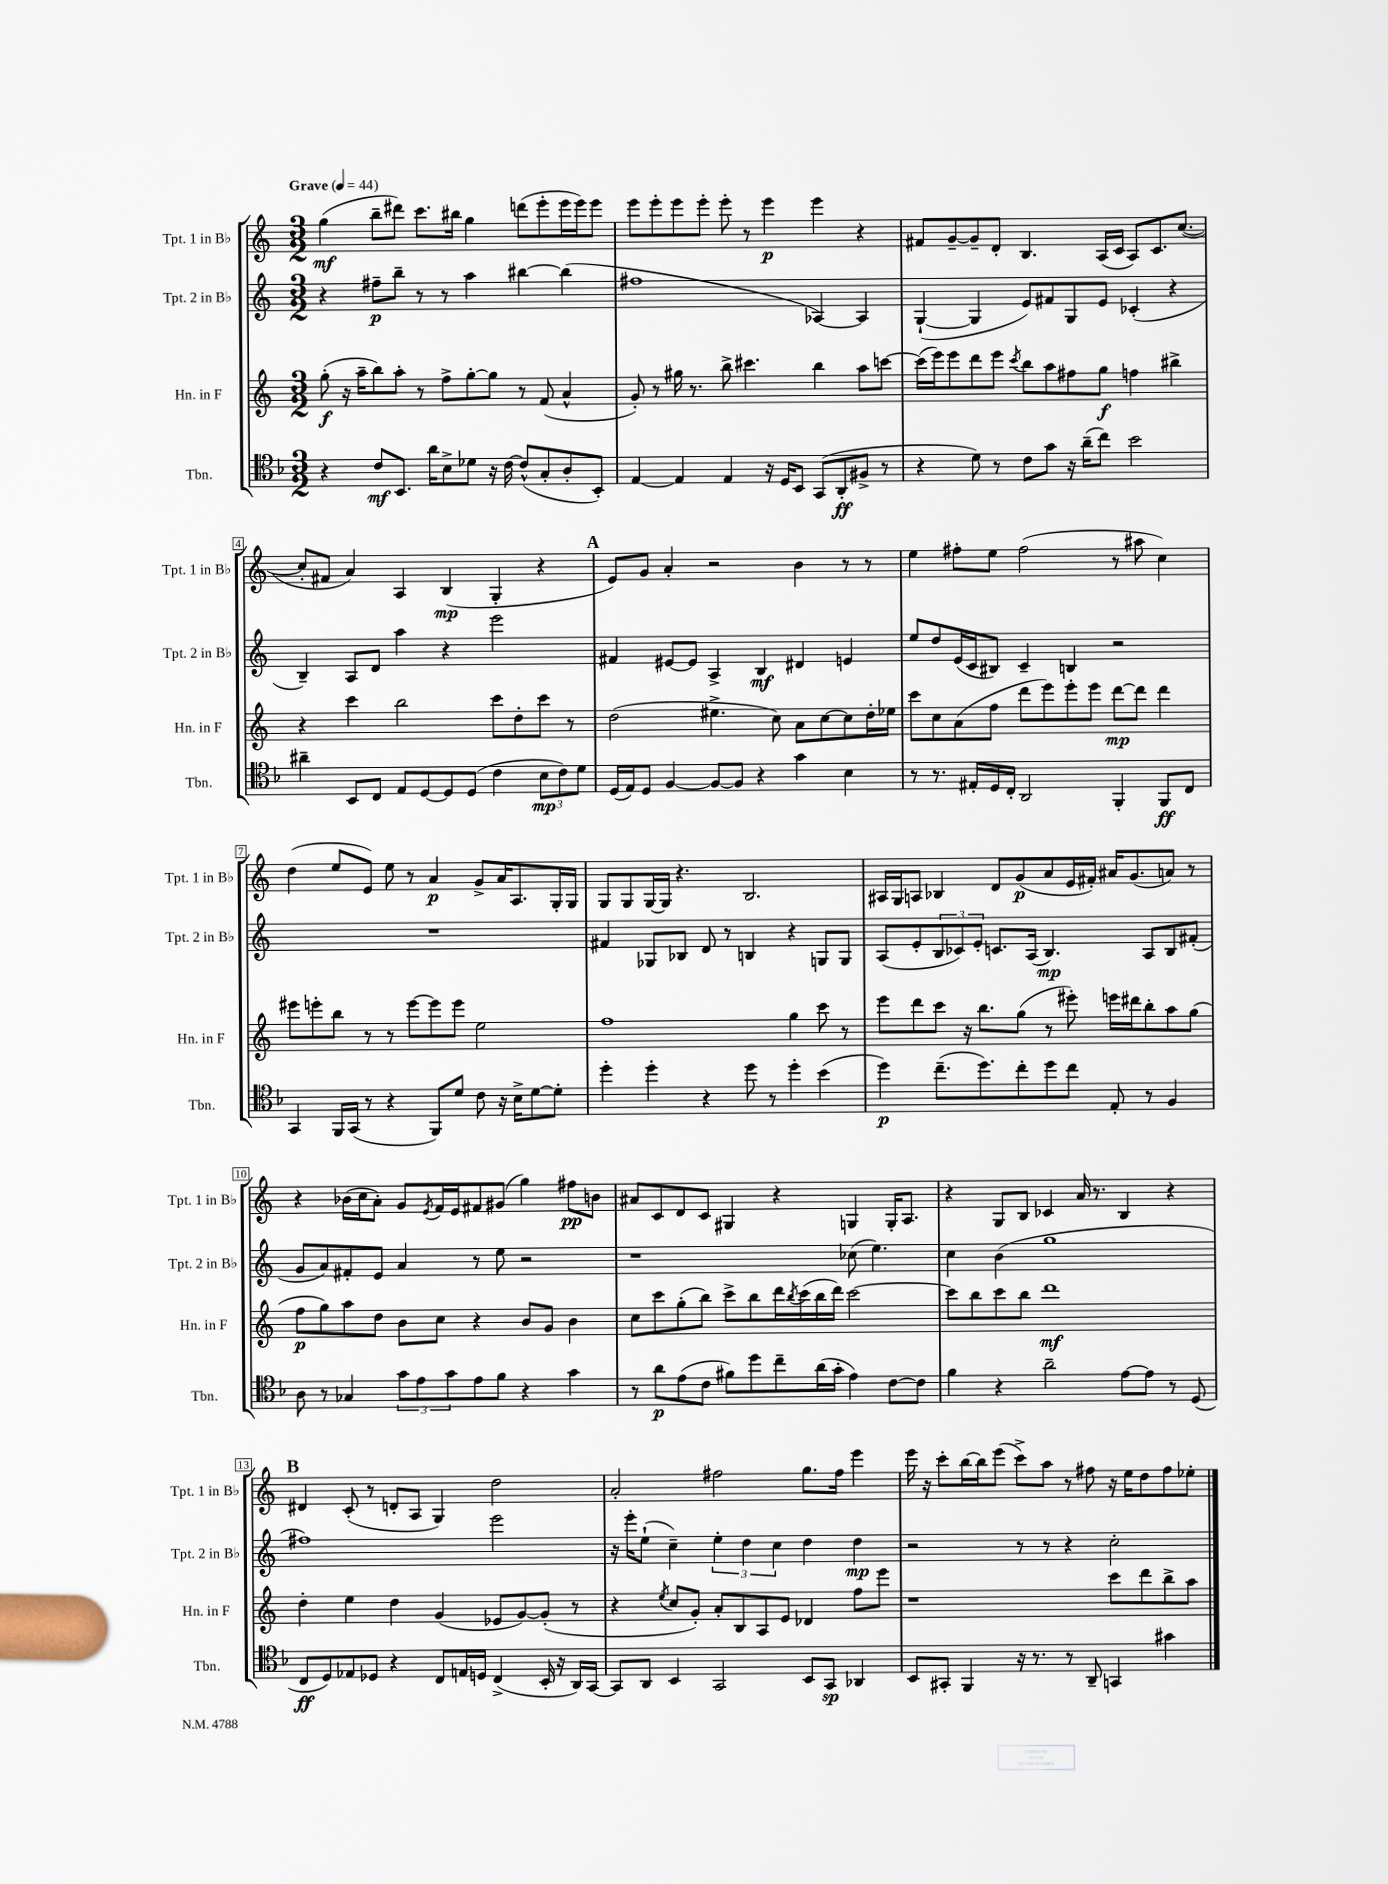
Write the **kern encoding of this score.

**kern	**dynam	**kern	**dynam	**kern	**dynam	**kern	**dynam
*part4	*part4	*part3	*part3	*part2	*part2	*part1	*part1
*staff4	*staff4	*staff3	*staff3	*staff2	*staff2	*staff1	*staff1
*I"Tbn.	*	*I"Hn. in F	*	*I"Tpt. 2 in B♭	*	*I"Tpt. 1 in B♭	*
*I'Tbn.	*	*I'Hn. in F	*	*I'Tpt. 2 in B♭	*	*I'Tpt. 1 in B♭	*
*clefC4	*	*clefG2	*	*clefG2	*	*clefG2	*
*k[b-]	*	*k[]	*	*k[]	*	*k[]	*
*M3/2	*	*M3/2	*	*M3/2	*	*M3/2	*
*MM44	*	*MM44	*	*MM44	*	*MM44	*
=1	=1	=1	=1	=1	=1	=1	=1
!	!	!	!	!	!	!LO:TX:a:B:t=Grave	!
4r	.	(8gg'\	f	4r	.	(4gg\	mf
.	.	16r	.	.	.	.	.
.	.	16aa~\KL	.	.	.	.	.
8c/L	mf	8bb\)	.	8ff#X~\L	p	8bb~\L	.
8.BB-/J	.	8aa'\J	.	8bb~\J	.	8ddd#X\J)	.
.	.	8r	.	8r	.	8.ccc\L	.
16a\KL	.	.	.	.	.	.	.
8B-^\	.	8ff^\L	.	8r	.	.	.
.	.	.	.	.	.	16bb#X\Jk	.
8d-X\J	.	[8gg'\	.	4aa\	.	4gg\	.
16r	.	8gg\J]	.	.	.	.	.
[16c\	.	.	.	.	.	.	.
(8c^^/L]	.	8r	.	[4bb#X\	.	(8dddn\L	.
8G'/	.	(8f/	.	.	.	8eee'\	.
8A'/	.	4a^^/	.	(4bb#\]	.	16eee\L	.
.	.	.	.	.	.	16eee\J)	.
8BB-'/J)	.	.	.	.	.	8eee\J	.
=2	=2	=2	=2	=2	=2	=2	=2
[4E/	.	8g'/)	.	1ff#X	.	8eee\L	.
.	.	8r	.	.	.	8eee'\	.
4E/]	.	16gg#X\	.	.	.	8eee\	.
.	.	8.r	.	.	.	.	.
.	.	.	.	.	.	8eee'\J	.
4E/	.	8bb^\	.	.	.	8eee'\	.
.	.	4.ccc#X\	.	.	.	8r	.
16r	.	.	.	.	.	4eee\	p
16D/KL	.	.	.	.	.	.	.
8BB-/J	.	.	.	.	.	.	.
(8GG/L	.	4bb\	.	[4A-X/)	.	4eee\	.
8AA'/	ff	.	.	.	.	.	.
8F#X^/J	.	8aa\L	.	4A-/]	.	4r	.
8r	.	[8cccn\J	.	.	.	.	.
=3	=3	=3	=3	=3	=3	=3	=3
4r	.	(16ccc\LL]	.	([4G`/	.	8f#X/L	.
.	.	16eee\J)	.	.	.	.	.
.	.	8eee\	.	.	.	[8g~/	.
8d\)	.	8ddd\	.	4G/]	.	8g~/]	.
8r	.	8eee\J	.	.	.	8d'/J	.
.	.	8qccc/	.	.	.	.	.
8c\L	.	8bb\L	.	8e/L)	.	4.B/	.
8g\J	.	8aa\	.	8f#X/	.	.	.
16r	.	8ff#X\	.	8G/	.	.	.
(16a~\KL	.	.	.	.	.	.	.
8cc\J)	.	8gg\J	f	8e/J	.	(16A/LL	.
.	.	.	.	.	.	16c/JJ	.
2b-\	.	4ffn\	.	(4c-X'/	.	8A/L)	.
.	.	.	.	.	.	8.c/	.
.	.	4bb#X^\	.	4r	.	.	.
.	.	.	.	.	.	([8.cc/J	.
!!LO:LB:g=z
=4	=4	=4	=4	=4	=4	=4	=4
4a#X~\	.	4r	.	4B~/)	.	8cc'/L]	.
.	.	.	.	.	.	8f#X/J	.
8BB-/L	.	4ccc\	.	8A/L	.	4a/)	.
8C/J	.	.	.	8d/J	.	.	.
8E/L	.	2bb\	.	4aa\	.	4A/	.
[8D/	.	.	.	.	.	.	.
8D/]	.	.	.	4r	.	(4B/	mp
(8D/J	.	.	.	.	.	.	.
4c\	.	8ccc\L	.	2eee\	.	4G'/	.
.	.	8dd'\	.	.	.	.	.
12B-\L	mp	8ccc\J	.	.	.	4r	.
12c\)	.	.	.	.	.	.	.
.	.	8r	.	.	.	.	.
12d\J	.	.	.	.	.	.	.
!!LO:REH:place=s1:t=A
=5	=5	=5	=5	=5	=5	=5	=5
(16D/LL	.	(2dd\	.	4f#X/	.	8e/L)	.
16E/J)	.	.	.	.	.	.	.
8D/J	.	.	.	.	.	8g/J	.
[4F/	.	.	.	[8e#X/L	.	4a'/	.
.	.	.	.	8e#/J]	.	.	.
8F/L_	.	4.ee#X^\	.	4A^/	.	2r	.
8F/J]	.	.	.	.	.	.	.
4r	.	.	.	4B/	mf	.	.
.	.	8cc\)	.	.	.	.	.
4g\	.	8a\L	.	4d#X/	.	4b\	.
.	.	[8cc\	.	.	.	.	.
4B-\	.	8cc\]	.	4en/	.	8r	.
.	.	16dd'\L	.	.	.	8r	.
.	.	16ee-X\JJ	.	.	.	.	.
=6	=6	=6	=6	=6	=6	=6	=6
8r	.	8ccc\L	.	8ee/L	.	4ee\	.
8.r	.	8cc\	.	8dd/	.	.	.
.	.	(8a\	.	(16e/L	.	8ff#X'\L	.
16E#X'/LL	.	.	.	16c/J	.	.	.
16D/	.	8ff\J	.	8B#X/J)	.	8ee\J	.
16C'/JJ	.	.	.	.	.	.	.
2AA/	.	8ddd\L	.	4c~/	.	(2ff#\	.
.	.	8eee\)	.	.	.	.	.
.	.	8eee'\	.	4Bn/	.	.	.
.	.	8eee\J	.	.	.	.	.
4FF'/	.	[8ddd\L	mp	2r	.	8r	.
.	.	8ddd\J]	.	.	.	8aa#X\	.
8FF/L	ff	4ddd\	.	.	.	4cc\)	.
8C/J	.	.	.	.	.	.	.
!!LO:LB:g=z
=7	=7	=7	=7	=7	=7	=7	=7
4GG/	.	8eee#X\L	.	1.r	.	(4dd\	.
.	.	8eeen'\	.	.	.	.	.
16FF/LL	.	8bb\J	.	.	.	8ee/L	.
(16GG/JJ	.	.	.	.	.	.	.
8r	.	8r	.	.	.	8e/J)	.
4r	.	8r	.	.	.	8ee\	.
.	.	[8eee\L	.	.	.	8r	.
8FF/L)	.	8eee\]	.	.	.	4a/	p
8d/J	.	8eee\J	.	.	.	.	.
8c\	.	2ee\	.	.	.	8g^/L	.
16r	.	.	.	.	.	16a/K	.
16B-^\KL	.	.	.	.	.	8.A/	.
[8d\	.	.	.	.	.	.	.
8d'\J]	.	.	.	.	.	16G'/L	.
.	.	.	.	.	.	16G/JJ	.
=8	=8	=8	=8	=8	=8	=8	=8
4dd'\	.	1ff	.	4f#X/	.	8G/L	.
.	.	.	.	.	.	8G/	.
4dd'\	.	.	.	8G-X/L	.	[16G/L	.
.	.	.	.	.	.	16G/JJ]	.
.	.	.	.	8B-X/J	.	4.r	.
4r	.	.	.	8d/	.	.	.
.	.	.	.	8r	.	.	.
8dd\	.	.	.	4Bn/	.	2.B/	.
8r	.	.	.	.	.	.	.
4dd'\	.	4gg\	.	4r	.	.	.
(4b-\	.	8ccc\	.	8Gn/L	.	.	.
.	.	8r	.	8G/J	.	.	.
=9	=9	=9	=9	=9	=9	=9	=9
4dd\)	p	8eee\L	.	(8A/L	.	16A#X/LL	.
.	.	.	.	.	.	16G/J	.
.	.	8ddd\	.	8e'/	.	8An/J	.
(8.cc~\L	.	8ccc\J	.	12B/	.	4B-X/	.
.	.	.	.	12c-X/)	.	.	.
.	.	16r	.	.	.	.	.
.	.	.	.	12e'/J	.	.	.
8.dd\)	.	8.bb\L	.	.	.	.	.
.	.	.	.	8.cn/L	.	8d/L	.
8cc'\	.	(8gg\J	.	.	.	(8g/	p
.	.	.	.	(16A/Jk	.	.	.
8dd\	.	8r	.	4.B/)	mp	8a/	.
8cc\J	.	8eee#X'\)	.	.	.	16e/L	.
.	.	.	.	.	.	16f#X'/JJ)	.
8E'/	.	16eeen\LL	.	.	.	16a#X/KL	.
.	.	16ddd#X\J	.	.	.	(8.g/	.
8r	.	8bb'\	.	8A/L	.	.	.
4F/	.	8aa\	.	8B/	.	8an/J)	.
.	.	(8gg\J	.	(8f#X'/J	.	8r	.
!!LO:LB:g=z
=10	=10	=10	=10	=10	=10	=10	=10
8A\	.	8ff\L	p	8g/L	.	4r	.
8r	.	8gg\)	.	8a/)	.	.	.
4G-X/	.	8aa\	.	8f#X'/	.	(16b-X\LL	.
.	.	.	.	.	.	16cc\J	.
.	.	8dd\J	.	8e/J	.	8a'\J)	.
12g\L	.	8b\L	.	4a/	.	8g/L	.
12e\	.	.	.	.	.	.	.
.	.	.	.	.	.	8qe/	.
.	.	8cc\J	.	.	.	16f/L	.
12g\	.	.	.	.	.	.	.
.	.	.	.	.	.	16e/J	.
8e\	.	4r	.	8r	.	8f#X/	.
8f\J	.	.	.	8ee\	.	(8g#X/J	.
4r	.	8b/L	.	2r	.	4gg\)	.
.	.	8g/J	.	.	.	.	.
4g\	.	4b\	.	.	.	8ff#X\L	pp
.	.	.	.	.	.	8bn\J	.
=11	=11	=11	=11	=11	=11	=11	=11
8r	.	8cc\L	.	1r	.	8a#X/L	.
8a\L	p	8ccc\	.	.	.	8c/	.
(8e\	.	(8gg'\	.	.	.	8d/	.
8c\J	.	8bb\J)	.	.	.	8c/J	.
8f#X\L)	.	8ccc^\L	.	.	.	4G#X/	.
8dd\	.	8bb\	.	.	.	.	.
8cc~\	.	16ddd\L	.	.	.	4r	.
.	.	8qbb/	.	.	.	.	.
.	.	(16ccc\	.	.	.	.	.
(16a\L	.	16bb\	.	.	.	.	.
16g'\JJ	.	16ddd\JJ)	.	.	.	.	.
4e\)	.	[2ccc\	.	(8cc-X\	.	4Gn/	.
.	.	.	.	4.ee\)	.	.	.
[8c\L	.	.	.	.	.	16G'/KL	.
.	.	.	.	.	.	8.A/J	.
8c\J]	.	.	.	.	.	.	.
=12	=12	=12	=12	=12	=12	=12	=12
4f\	.	8ccc\L]	.	4cc\	.	4r	.
.	.	8bb\	.	.	.	.	.
4r	.	8ccc\	.	(4b\	.	8G/L	.
.	.	8bb\J	.	.	.	8B/J	.
2a~\	.	1ddd	mf	1gg	.	4c-X/	.
.	.	.	.	.	.	16a/	.
.	.	.	.	.	.	8.r	.
[8e\L	.	.	.	.	.	4B/	.
8e\J]	.	.	.	.	.	.	.
8r	.	.	.	.	.	4r	.
(8D/	.	.	.	.	.	.	.
!!LO:LB:g=z
!!LO:REH:place=s1:t=B
=13	=13	=13	=13	=13	=13	=13	=13
8C/L	ff	4dd'\	.	1ff#X)	.	4d#X/	.
8D/)	.	.	.	.	.	.	.
8E-X/	.	4ee\	.	.	.	(8c'/	.
8D-X/J	.	.	.	.	.	8r	.
4r	.	4dd\	.	.	.	8dn'/L	.
.	.	.	.	.	.	8A/J	.
8C/L	.	(4g/	.	.	.	4G/)	.
16En/L	.	.	.	.	.	.	.
16Dn/JJ	.	.	.	.	.	.	.
(4C^/	.	8e-X/L	.	2eee\	.	2dd\	.
.	.	[8g/)	.	.	.	.	.
16BB-'/	.	(8g'/J]	.	.	.	.	.
16r	.	.	.	.	.	.	.
16AA/LL)	.	8r	.	.	.	.	.
[16GG/JJ	.	.	.	.	.	.	.
=14	=14	=14	=14	=14	=14	=14	=14
8GG/L]	.	4r	.	16r	.	2a'/	.
.	.	.	.	16eee'\KL	.	.	.
8AA/J	.	.	.	(8ee`\J	.	.	.
.	.	8qee/	.	.	.	.	.
4BB-/	.	8cc/L	.	4cc~\)	.	.	.
.	.	8g'/J)	.	.	.	.	.
2GG/	.	8a'/L	.	6ee'\	.	2ff#X\	.
.	.	8B/	.	.	.	.	.
.	.	.	.	6dd\	.	.	.
.	.	8A/	.	.	.	.	.
.	.	.	.	6cc\	.	.	.
.	.	8e/J	.	.	.	.	.
8BB-/L	.	4d-X/	.	4dd\	.	8.gg\L	.
8GG/J	sp	.	.	.	.	.	.
.	.	.	.	.	.	16ff#\Jk	.
4AA-X/	.	8ff\L	.	4dd\	mp	4eee\	.
.	.	8eee\J	.	.	.	.	.
=15	=15	=15	=15	=15	=15	=15	=15
8BB-/L	.	1r	.	2r	.	16eee\	.
.	.	.	.	.	.	16r	.
8GG#X'/J	.	.	.	.	.	8ccc'\L	.
4FF/	.	.	.	.	.	[16bb\L	.
.	.	.	.	.	.	16bb\J]	.
.	.	.	.	.	.	(8eee\J	.
16r	.	.	.	8r	.	8ccc^\L)	.
8.r	.	.	.	.	.	.	.
.	.	.	.	8r	.	8aa\J	.
8r	.	.	.	4r	.	8r	.
8AA~/	.	.	.	.	.	8ff#X\	.
4GGn/	.	8ccc\L	.	2cc'\	.	16r	.
.	.	.	.	.	.	16ee\KL	.
.	.	8ddd\	.	.	.	8dd\	.
4g#X\	.	8bb^\	.	.	.	8ff#\	.
.	.	8aa\J	.	.	.	8ee-X'\J	.
==	==	==	==	==	==	==	==
*-	*-	*-	*-	*-	*-	*-	*-
